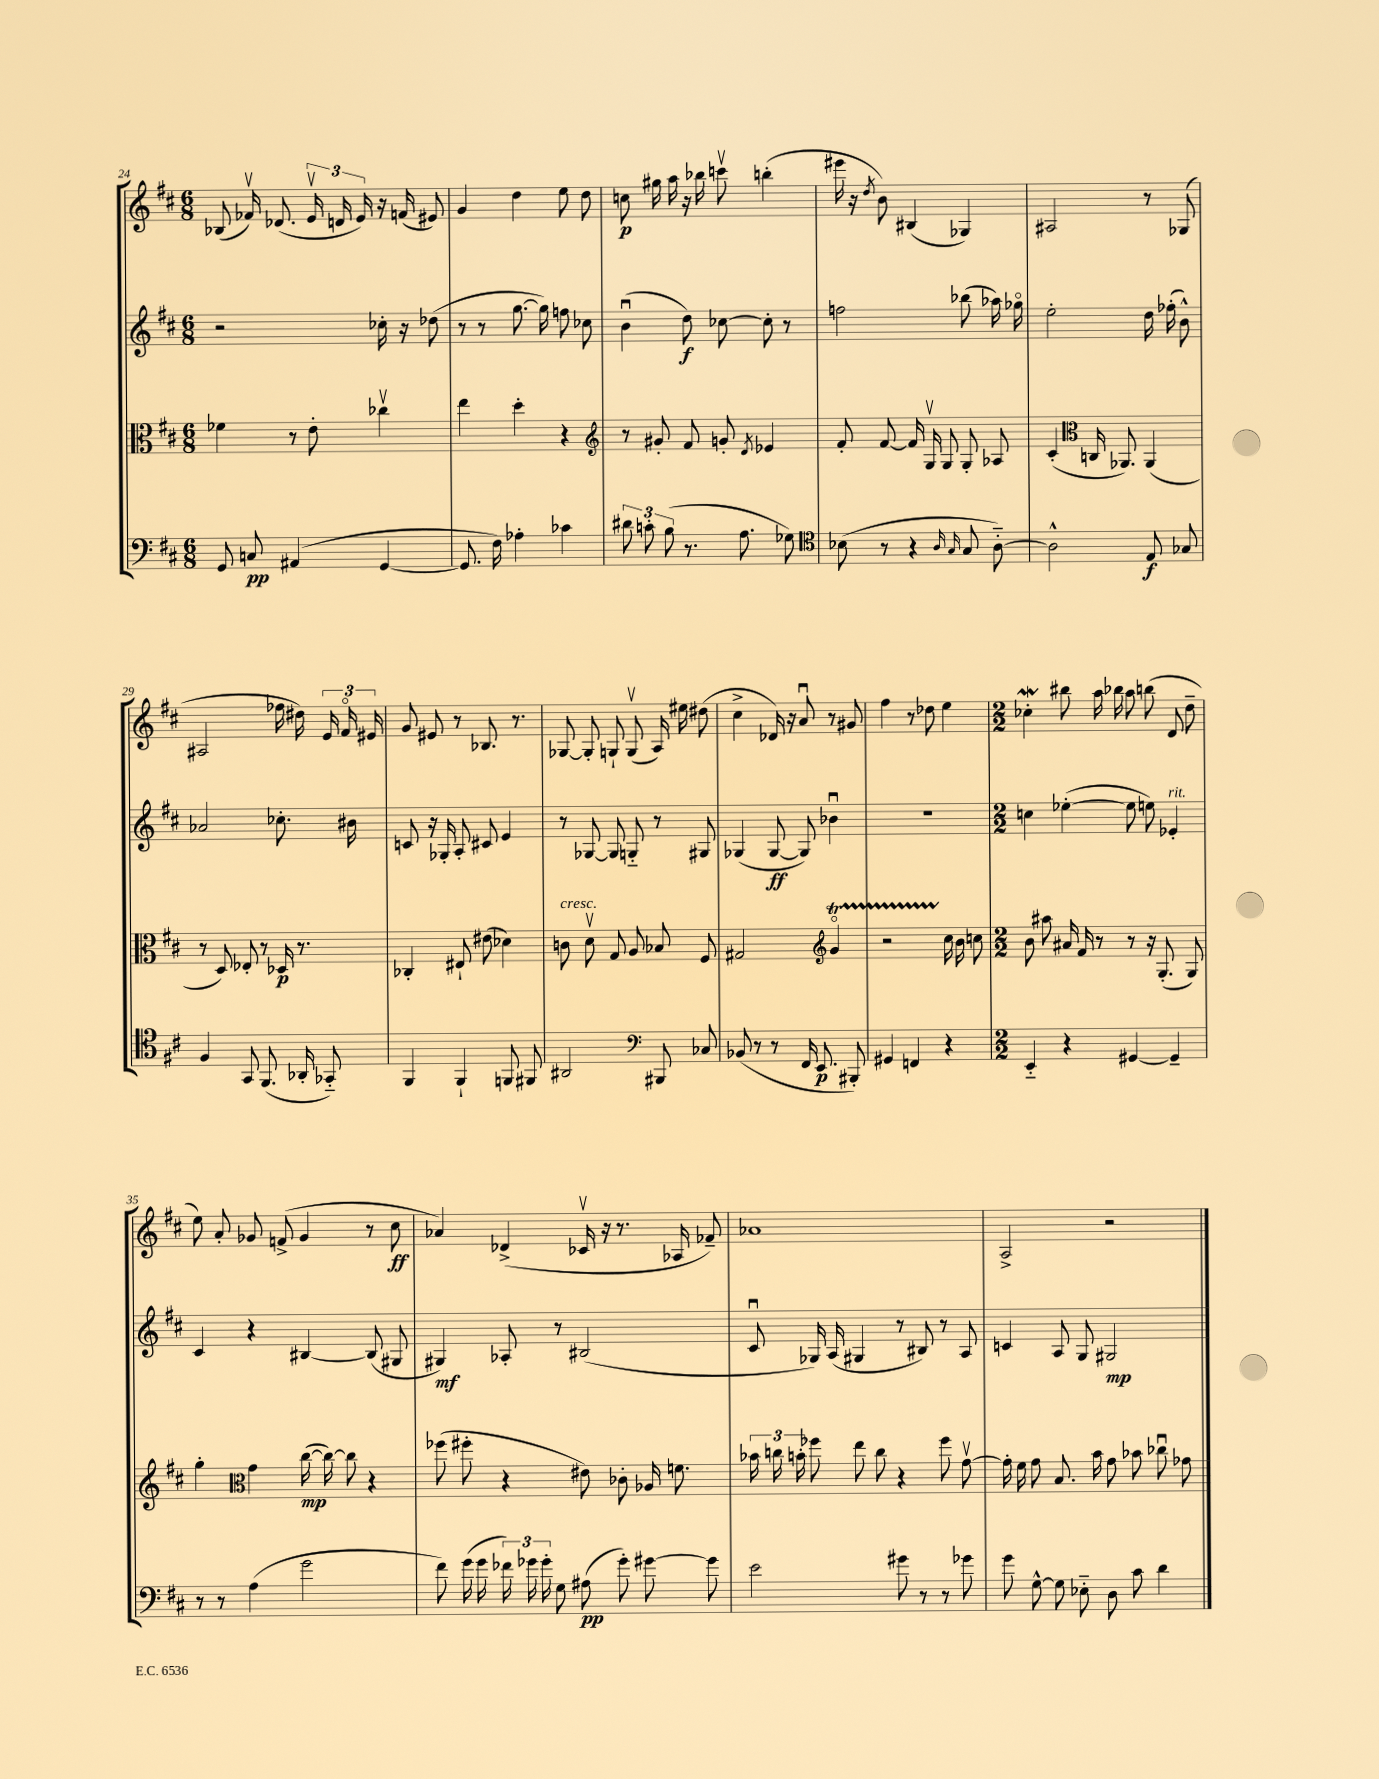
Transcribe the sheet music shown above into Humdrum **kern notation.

**kern	**kern	**kern	**kern
*staff4	*staff3	*staff2	*staff1
*clefF4	*clefC3	*clefG2	*clefG2
*k[f#c#]	*k[f#c#]	*k[f#c#]	*k[f#c#]
*M6/8	*M6/8	*M6/8	*M6/8
8GG	4f-	2r	(8B-
8C	.	.	16f-v)
.	.	.	(8.d-
(4AA#	8r	.	.
.	8e'	.	24ev
.	.	.	24d
.	.	.	24e)
[4GG	4cc-v	16cc-'	16r
.	.	16r	(16f
.	.	(8dd-	8e#)
=	=	=	=
8.GG]	4ee	8r	4g
.	.	8r	.
16F#)	.	.	.
4A-'	4dd'	[8.gg	4dd
.	.	16gg])	.
4c-	4r	8ff	8ee
.	.	8cc-	8dd
=	=	=	=
*	*clefG2	*	*
12d#	8r	(4bu	8cc
12c'	.	.	.
.	8g#'	.	16gg#
(12B	.	.	.
.	.	.	16aa
8.r	8f#	8dd)	16r
.	.	.	16bb-
.	8g'	[8cc-	8cccv
8.A	.	.	.
.	8qd	.	.
.	4e-	8cc-']	(4bb'
8G-)	.	8r	.
=	=	=	=
*clefC4	*	*	*
(8B-	8f#'	2ff	16eee#
.	.	.	16r
.	.	.	8qdd
8r	[8f#	.	8b)
4r	16f#]	.	(4B#
.	16Gv	.	.
.	8G	.	.
16qqA	.	.	.
16qqG	.	.	.
8G	8G'	(8bb-	4G-)
[8A'~)	8A-	16aa-)	.
.	.	16gg-o	.
=	=	=	=
2A^^]	(4c#'	2ee'	2A#
*	*clefC3	*	*
.	16C	.	.
.	8.AA-)	.	.
8E	(4AA-	16dd	8r
.	.	(16ff-'	.
8G-	.	8b^^)	(8G-
=	=	=	=
4F#	8r	2a-	2A#
.	8D)	.	.
8GG	8E-'	.	.
(8.FF#	8r	.	.
.	16D-	8.cc-'	16ff-
16AA-'	8.r	.	16dd#)
8GG-'~)	.	.	24e
.	.	.	24f#o
.	.	16b#	.
.	.	.	24e#
=	=	=	=
4FF#	4C-'	8c	8g
.	.	16r	8e#
.	.	16G-'	.
4FF#`	8E#`	8A'	8r
.	(8e#	8c#	8.B-
8FF	4d-)	4e	.
.	.	.	8.r
8FF#	.	.	.
=	=	=	=
2AA#	8c	8r	[8G-
.	8dv	[8G-	8G-']
.	8G	8G-]	8G`
.	8A	8G'~	(8Gv
*clefF4	*	*	*
8BBB#	8B-	8r	16A)
.	.	.	16ee#
8C-	8F#	8G#	(8dd#
=	=	=	=
(8BB-	2G#	(4G-	4cc#^
8r	.	.	.
8r	.	[8G-	16d-)
.	.	.	16r
16FF#	.	8G-])	8au
8.EE	.	.	.
*	*clefG2	*	*
.	4go	4b-u	8r
8BBB#')	.	.	8g#
=	=	=	=
4GG#	2r	2.r	4ff#
4FF	.	.	8r
.	.	.	8dd-
4r	16cc#	.	4ee
.	16b	.	.
.	8cc	.	.
=	=	=	=
*M2/2	*M2/2	*M2/2	*M2/2
4EE'~	8b	4cc	4cc-'
.	8aa#	.	.
4r	16a#	([4ee-'	8bb#
.	16f#	.	.
.	8r	.	16aa
.	.	.	16bb-
[4GG#	8r	8ee-]	8aa
.	16r	8ee)	(8bb
.	(8.G'	.	.
4GG#~]	.	4e-'	8d
.	8G)	.	8dd~
=	=	=	=
8r	4gg'	4c#	8ee)
8r	.	.	8a'
*	*clefC3	*	*
(4A	4g	4r	8g-
.	.	.	(8f^
2g	([16cc#	[4B#	4g-
.	16cc#_)	.	.
.	8cc#]	.	.
.	4r	(8B#]	8r
.	.	8G#	8cc#
=	=	=	=
8f#)	(8ff-	4G#)	4a-)
(16g	8ff#'	.	.
16g	.	.	.
24f-)	4r	8A-'	(4d-^
24g-	.	.	.
24g-'	.	.	.
8G	.	8r	.
(8A#	8e#)	(2B#	16c-v
.	.	.	16r
8g-')	8c-'	.	8.r
[8g#	16A-	.	.
.	8.f	.	16A-
8g#]	.	.	8f-~)
=	=	=	=
2e	24b-	8c#u	1a-
.	24cc	.	.
.	24b'	.	.
.	8ff-	16G-)	.
.	.	(16A	.
.	8ee	4G#	.
.	8cc	.	.
8g#	4r	8r	.
8r	.	8B#)	.
8r	8ff-	8r	.
8g-	[8gv	8A	.
=	=	=	=
8g	16g']	4c	2A^
.	16f#	.	.
[8G^^	8g	.	.
8G]	8.B	8A	.
8E-'~	.	8G	.
.	16b	.	.
8D	8g	2G#	2r
8c#	8b-	.	.
4d	8cc-u	.	.
.	8g-	.	.
==	==	==	==
*-	*-	*-	*-
